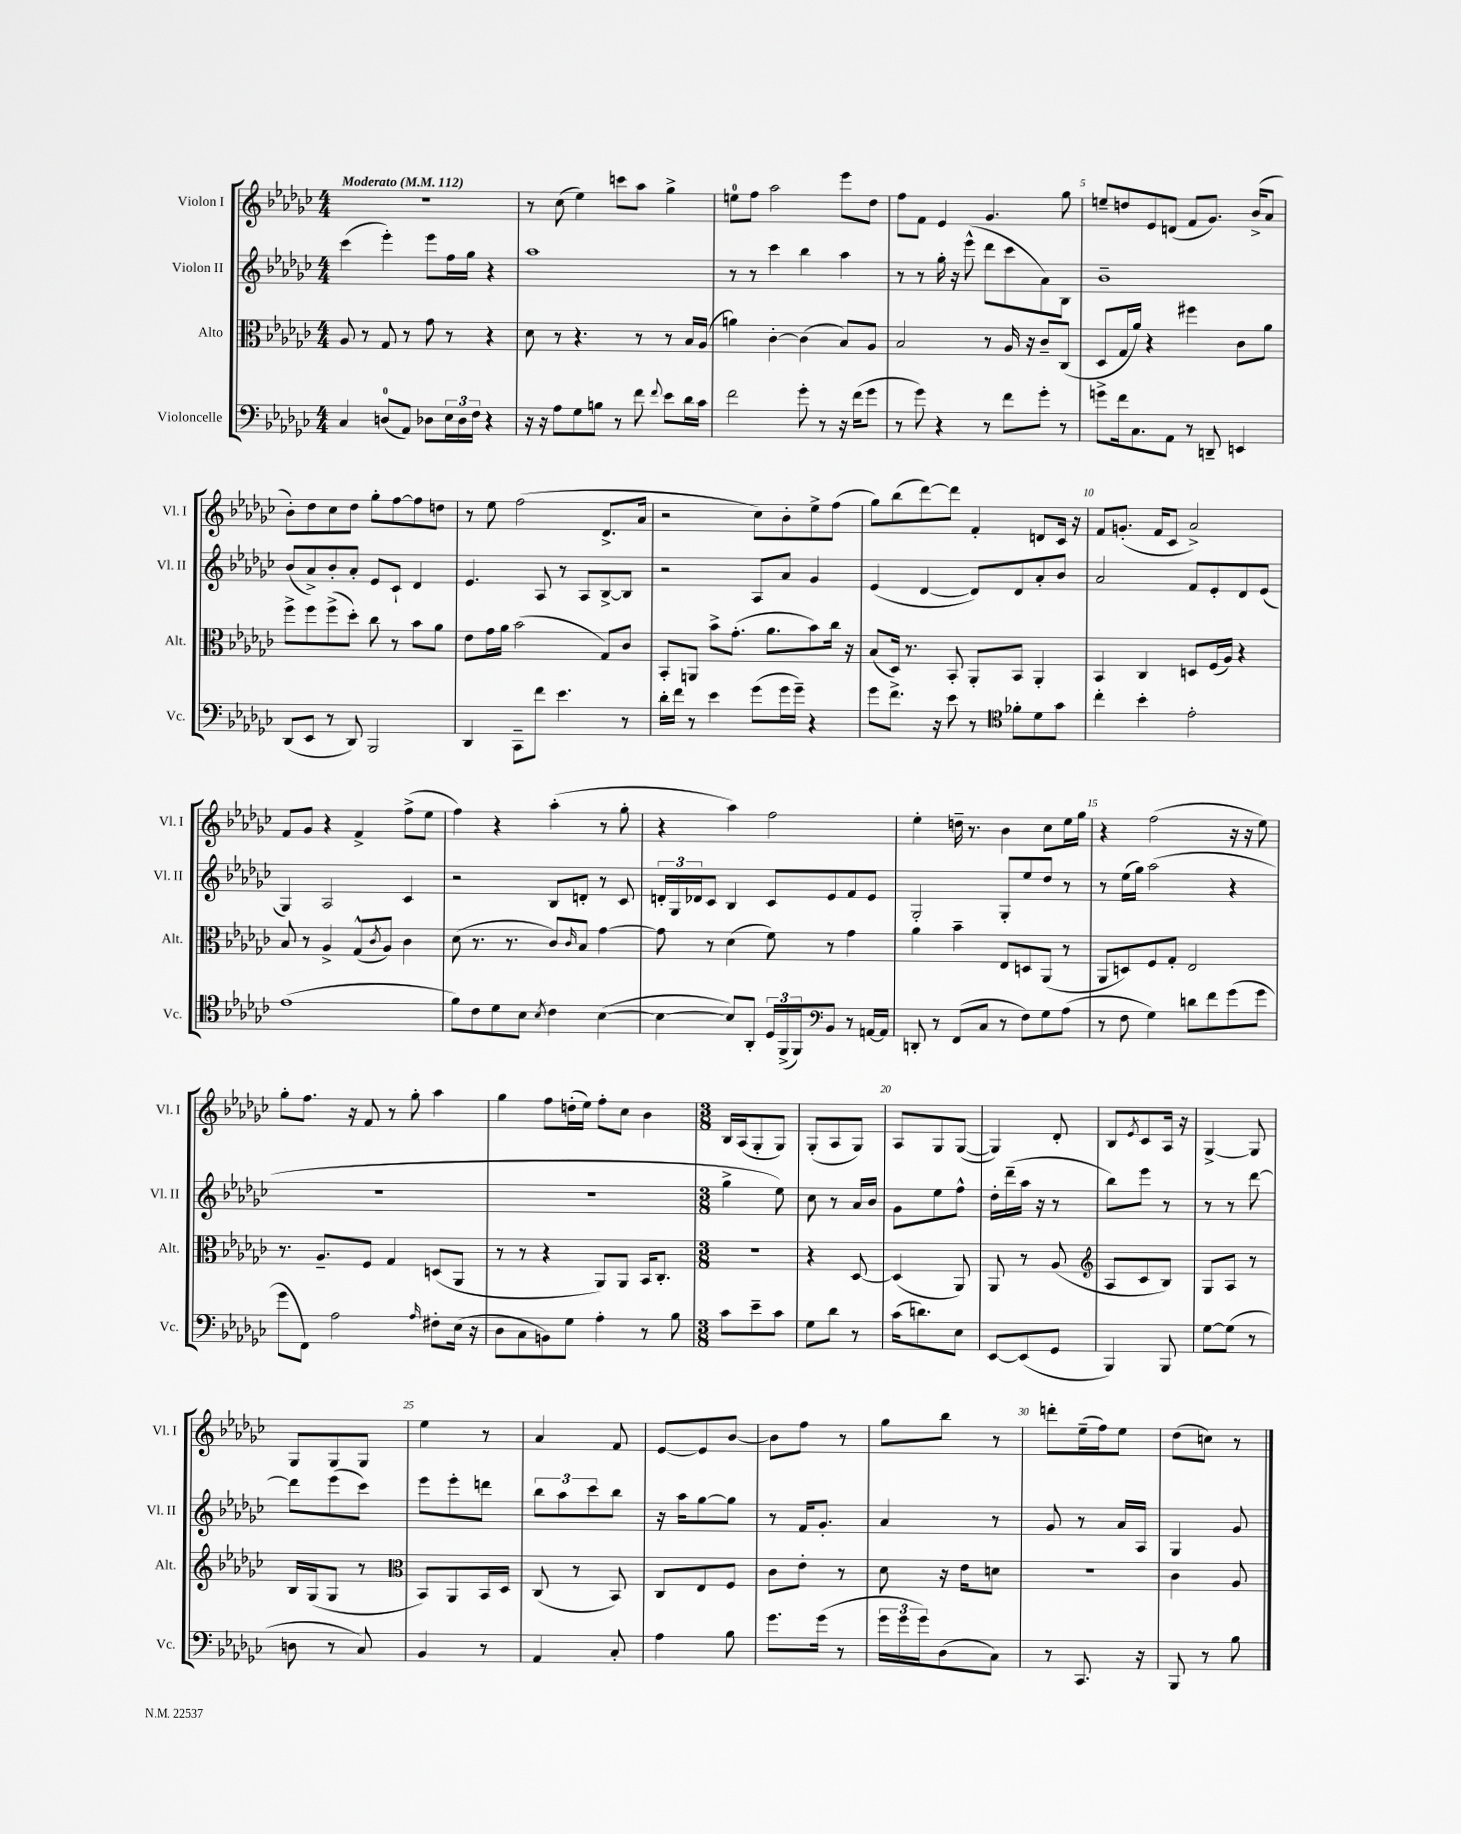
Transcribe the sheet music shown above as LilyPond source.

<<
\new StaffGroup <<
\new Staff = "s0" \with { instrumentName = "Violon I" shortInstrumentName = "Vl. I" } {
    \clef treble \key ges \major \numericTimeSignature \time 4/4 \tempo "Moderato" 4 = 112
    R1 |
    r8 ces''8( ees''4) c'''8 aes''8 ges''4-> |
    e''8-0 f''8 aes''2 ees'''8 des''8 |
    f''8 f'8 ees'4 ges'4. ges''8 |
    e''8-- d''8 ees'8 d'8( f'8 ges'8.) bes'16->( aes'8 |
    bes'8-.) des''8 ces''8 des''8 ges''8-. f''8~ f''8 d''8 |
    r8 ees''8 f''2( des'8.-> aes'16 |
    r2 ces''8) bes'8-. ees''8-> f''8( |
    ges''8) bes''8( des'''8~) des'''8 f'4-. d'8 ces'16 r16 |
    f'8 g'8.-.( f'16 ces'8 aes'2->) |
    f'8 ges'8 r4 f'4-> f''8->( ees''8 |
    f''4) r4 aes''4-.( r8 ges''8-. |
    r4 aes''4) f''2 |
    ees''4-. d''16-- r8. bes'4 ces''8 ees''16 ges''16 |
    r4 f''2( r16 r16 ees''8) |
    ges''8-. f''8. r16 f'8 r8 ges''8-. aes''4 |
    ges''4 f''8 d''16-.( ees''16) f''8-. ces''8 bes'4 |
    \numericTimeSignature \time 3/8 bes16 aes16( ges8-. ges8) |
    ges8-.( aes8 ges8) |
    aes8 ges8 ges8~( |
    ges4) des'8-. |
    bes8 \acciaccatura { ees'8 } ces'8 aes16 r16 |
    ges4~-> ges8 |
    ges8 ges8 ges8 |
    ees''4 r8 |
    aes'4 f'8 |
    ees'8~ ees'8 bes'8~ |
    bes'8 f''8 r8 |
    ges''8 bes''8 r8 |
    d'''8-. ees''16--( f''16) ees''8 |
    des''8( c''8) r8 \bar "|." |
}
\new Staff = "s1" \with { instrumentName = "Violon II" shortInstrumentName = "Vl. II" } {
    \clef treble \key ges \major \numericTimeSignature \time 4/4
    ces'''4( ees'''4-.) ees'''8 f''16 ges''16 r4 |
    aes''1 |
    r8 r8 ces'''4 bes''4 aes''4 |
    r8 r8 ges''16-. r16 ees'''8-^( des'''8 ces'''8 aes'8) bes8 |
    bes'1-- |
    bes'8( aes'8->) bes'8-. aes'8-. ees'8 ces'8-! des'4 |
    ees'4. aes8 r8 aes8 bes8~-> bes8 |
    r2 aes8 aes'8 ges'4 |
    ees'4( des'4~ des'8) des'8 aes'8-. bes'8 |
    aes'2 f'8 ees'8-. des'8 ees'8( |
    ges4) aes2 ces'4 |
    r2 bes8 d'8-. r8 ces'8 |
    \tuplet 3/2 { d'16-. ges16 des'16 } ces'8 bes4 ces'8 ees'8 f'8 ees'8 |
    ges2-. ges8-. ees''8 des''8 r8 |
    r8 ees''16( ges''16) aes''2( r4 |
    R1 |
    R1 |
    \numericTimeSignature \time 3/8 ges''4-> ees''8) |
    ces''8 r8 aes'16 bes'16 |
    ges'8 ees''8 f''8-^ |
    des''16-. des'''16--( aes''16 r16 r8 |
    bes''8) ees'''8 r8 |
    r8 r8 des'''8~ |
    des'''8 ees'''8( ces'''8) |
    ees'''8 ees'''8-. d'''8 |
    \tuplet 3/2 { bes''8 aes''8 ces'''8 } bes''8 |
    r16 aes''16 ges''8~ ges''8 |
    r8 f'16 ges'8.-. |
    aes'4 r8 |
    ges'8 r8 aes'16 aes16 |
    ges4 ges'8 \bar "|." |
}
\new Staff = "s2" \with { instrumentName = "Alto" shortInstrumentName = "Alt." } {
    \clef alto \key ges \major \numericTimeSignature \time 4/4
    aes8 r8 ges8 r8 ges'8 r8 r4 |
    des'8 r8 r4. r8 r8 bes16 aes16( |
    a'4) ces'4~-. ces'4( bes8) aes8 |
    bes2 r8 aes16 r16 ces'8-- ces8( |
    des8 ges16 aes'16) r4 fis''4 ces'8 aes'8 |
    f''8-> f''8 f''8->( des''8-.) ces''8 r8 bes'8 aes'8 |
    ees'8 ges'16 aes'16 bes'2( ges8) ces'8 |
    bes,8-. a,8 bes'8-> ges'8.-.( aes'8. bes'8) ces''16 r16 |
    bes8( des16) r8. bes,8-. aes,8-. bes,8 aes,4-. |
    bes,4 ces4 d8 f16( aes16) r4 |
    bes8 r8 aes4-> ges8-^( \acciaccatura { ces'8 } aes8) ces'4 |
    des'8( r8. r8. ces'8) \grace { ces'16 } bes8 ges'4~ |
    ges'8 r8 des'4( f'8) r8 ges'4 |
    aes'4 bes'4-- ees8 d8 aes,8( r8 |
    aes,8 d8) f8 ges8-. ees2 |
    r8. aes8.-- f8 ges4 d8( aes,8 |
    r8 r8 r4 aes,8) aes,8 bes,16 ces8.-. |
    \numericTimeSignature \time 3/8 R4. |
    r4 des8~ |
    des4( aes,8) |
    aes,8 r8 aes8( |
    \clef treble aes8 ces'8 bes8) |
    ges8 aes8 r8 |
    bes16 ges16( ges8 r8 |
    \clef alto bes,8) aes,8 bes,16 des16 |
    ces8( r8 bes,8) |
    ces8 ees8 f8 |
    ces'8 ees'8-. r8 |
    des'8 r16 ees'16 d'8 |
    R4. |
    ces'4 aes8 \bar "|." |
}
\new Staff = "s3" \with { instrumentName = "Violoncelle" shortInstrumentName = "Vc." } {
    \clef bass \key ges \major \numericTimeSignature \time 4/4
    ces4 d8-0( aes,8) des8 \tuplet 3/2 { ees16 des16 f16 } r4 |
    r16 r16 aes8 ges8 b8 r8 f'8 \appoggiatura { f'8 } ees'8 des'16 ces'16 |
    f'2 ges'8-. r8 r16 f'16( ges'8 |
    r8 ges'8) r4 r8 f'8 ges'8-. r8 |
    g'8-> f'16 ces8. aes,8 r8 d,8-- e,4 |
    des,8( ees,8 r8 des,8) bes,,2 |
    des,4 ces,8-- f'8 ees'4. r8 |
    des'16-. f'16 r8 ees'4 ges'8( ges'16 ges'16--) r4 |
    ges'8 f'8.-> r16 ees'8 r8 fes'8-. des'8 ges'8 |
    \clef tenor ces''4-. bes'4-. ees'2-. |
    ees'1( |
    f'8) ces'8 des'8 bes8 \acciaccatura { bes8 } ces'4 bes4~( |
    bes4~ bes8) aes,8-. \tuplet 3/2 { des16 f,16->( f,16) } bes,8 r8 a,16~ a,16 |
    \clef bass d,8-. r8 f,8( ces8 r8 f8) ges8 aes8( |
    r8 f8 ges4) d'8 f'8 ges'8( ges'8 |
    ges'8 f,8) aes2 \grace { aes16 } fis8-. ees16( r16 |
    des8 ces8 b,8) ges8 aes4-. r8 bes8 |
    \numericTimeSignature \time 3/8 ces'8 ees'8-- ces'8 |
    ges8 des'8 r8 |
    ces'16( d'8.) ees8 |
    ees,8~ ees,8( ges,8 |
    bes,,4) bes,,8 |
    ges8~ ges8( r8 |
    d8 r8 ces8) |
    bes,4 r8 |
    aes,4 ces8-. |
    aes4 bes8 |
    ges'8. ges'16( r8 |
    \tuplet 3/2 { ges'16 ges'16 ges'16) } des8( ces8) |
    r8 ces,8. r16 |
    bes,,8 r8 bes8 \bar "|." |
}
>>
>>
\layout { \context { \Score \override BarNumber.break-visibility = ##(#f #t #t) barNumberVisibility = #(every-nth-bar-number-visible 5) } }
